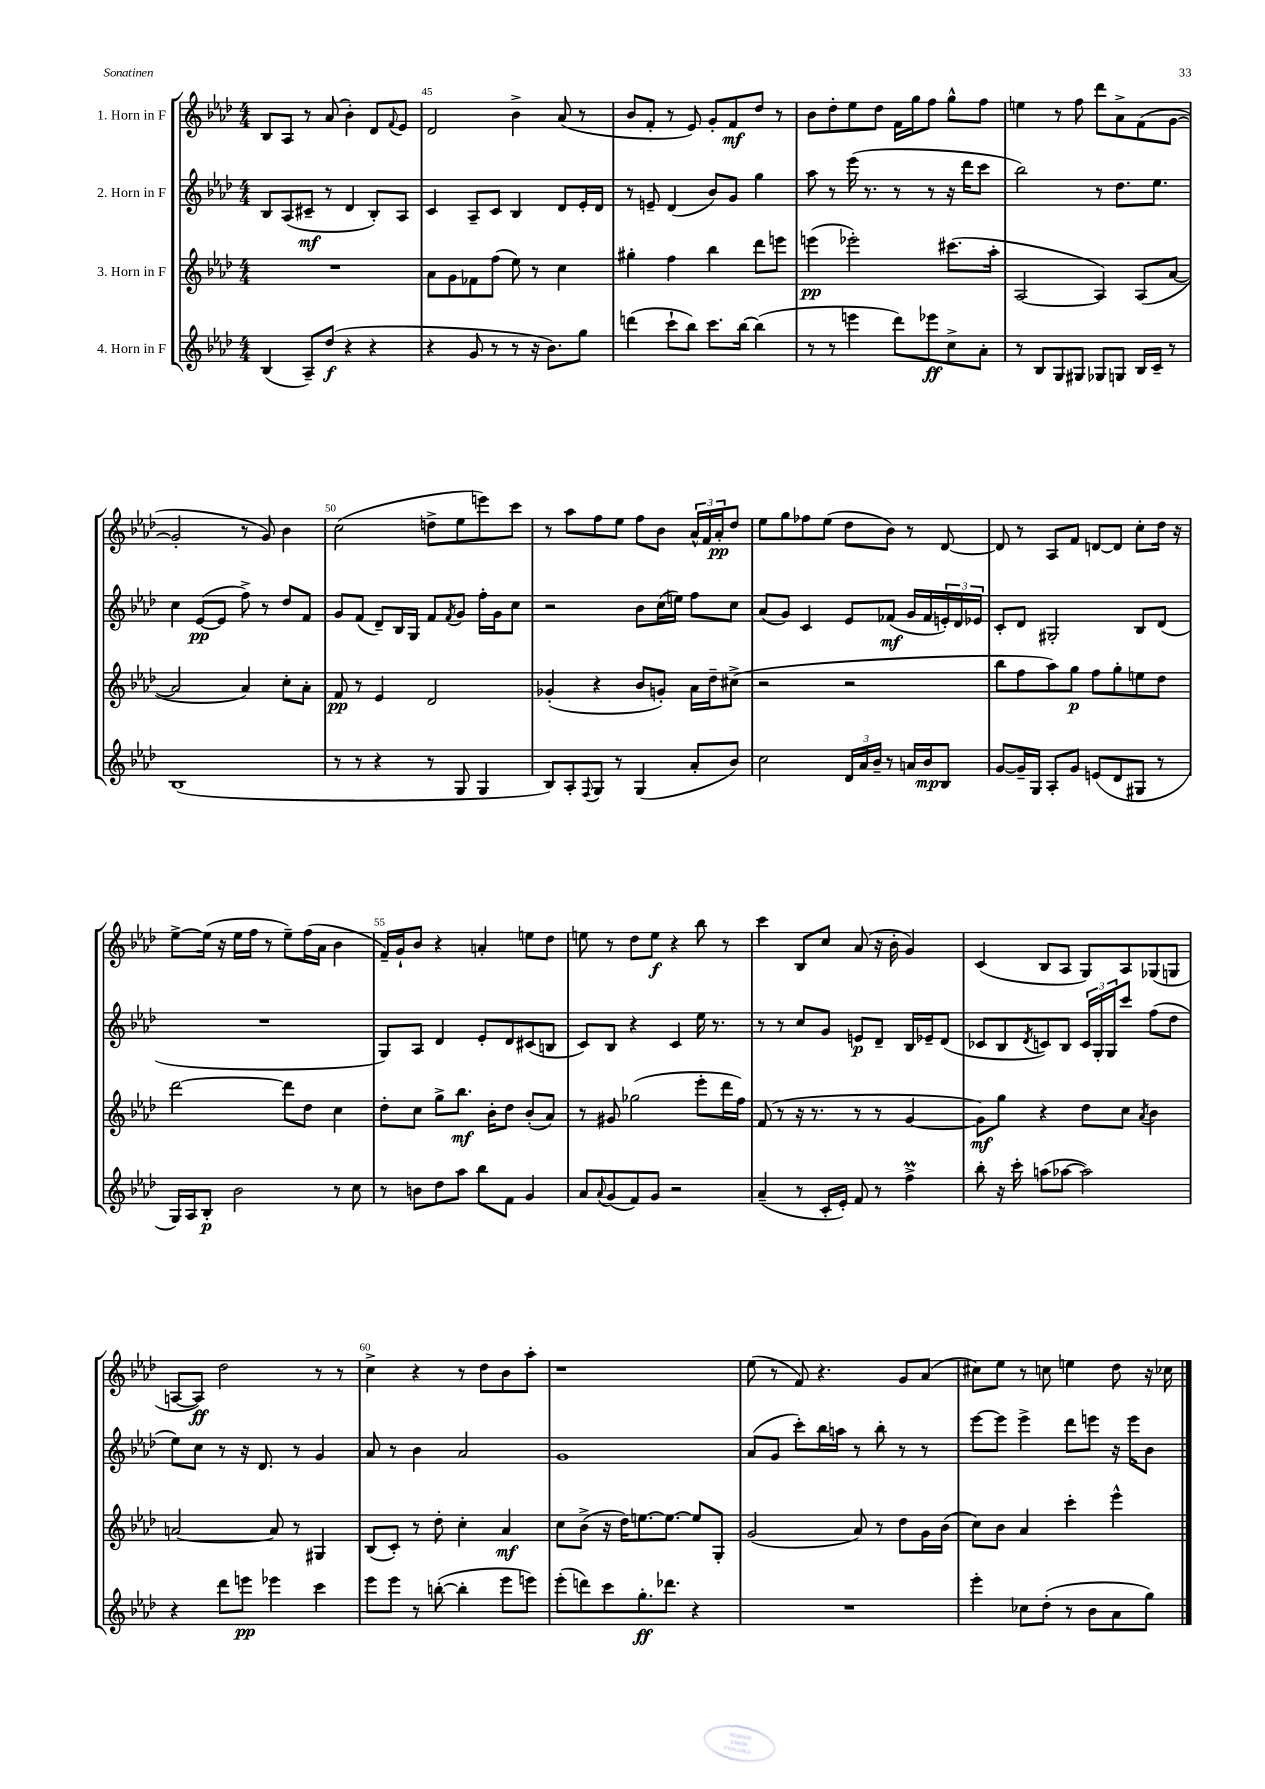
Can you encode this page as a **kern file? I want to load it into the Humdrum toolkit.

**kern	**dynam	**kern	**dynam	**kern	**dynam	**kern	**dynam
*part4	*part4	*part3	*part3	*part2	*part2	*part1	*part1
*staff4	*staff4	*staff3	*staff3	*staff2	*staff2	*staff1	*staff1
*I"4. Horn in F	*	*I"3. Horn in F	*	*I"2. Horn in F	*	*I"1. Horn in F	*
*clefG2	*	*clefG2	*	*clefG2	*	*clefG2	*
*k[b-e-a-d-]	*	*k[b-e-a-d-]	*	*k[b-e-a-d-]	*	*k[b-e-a-d-]	*
*M4/4	*	*M4/4	*	*M4/4	*	*M4/4	*
=44	=44	=44	=44	=44	=44	=44	=44
(4B-/	.	1r	.	8B-/L	.	8B-/L	.
.	.	.	.	(8A-/	.	8A-/J	.
8A-~/L)	.	.	.	8c#X~/J	mf	8r	.
(8dd-/J	f	.	.	8r	.	(8a-/	.
4r	.	.	.	4d-/	.	4b-'\)	.
4r	.	.	.	8B-'/L)	.	8d-/L	.
.	.	.	.	.	.	8qqf/	.
.	.	.	.	8A-/J	.	8e-/J	.
=45	=45	=45	=45	=45	=45	=45	=45
4r	.	8a-\L	.	4c/	.	2d-/	.
.	.	8g\	.	.	.	.	.
8g/	.	8f-X\	.	8A-~/L	.	.	.
8r	.	(8ff\J	.	8c/J	.	.	.
8r	.	8ee-\)	.	4B-/	.	4b-^\	.
16r	.	8r	.	.	.	.	.
8.b-\L)	.	.	.	.	.	.	.
.	.	4cc\	.	8d-/L	.	(8a-/	.
8gg\J	.	.	.	16e-'/L	.	8r	.
.	.	.	.	16d-/JJ	.	.	.
=46	=46	=46	=46	=46	=46	=46	=46
(4dddn\	.	4gg#X'\	.	8r	.	8b-/L	.
.	.	.	.	8en~/	.	8f'/J	.
8ccc`\L	.	4ff\	.	(4d-/	.	8r	.
8bb-\J)	.	.	.	.	.	8e-/)	.
8.ccc\L	.	4bb-\	.	8b-/L)	.	8g'/L	.
.	.	.	.	8g/J	.	8f/	mf
[16bb-\Jk	.	.	.	.	.	.	.
(4bb-\]	.	8ddd-\L	.	4gg\	.	8dd-/J	.
.	.	8eeen\J	.	.	.	8r	.
=47	=47	=47	=47	=47	=47	=47	=47
8r	.	(4eeen\	pp	8aa-\	.	8b-\L	.
8r	.	.	.	8r	.	8dd-'\	.
4eeen\	.	2eee-X'\)	.	(16eee-\	.	8ee-\	.
.	.	.	.	8.r	.	.	.
.	.	.	.	.	.	8dd-\J	.
8ddd-\L)	.	.	.	8r	.	16f\LL	.
.	.	.	.	.	.	16gg\J	.
8eee-X\	ff	.	.	8r	.	8ff\J	.
8cc^\	.	(8.ccc#X\L	.	16r	.	8gg^^\L	.
.	.	.	.	16ddd-\KL	.	.	.
8a-'\J	.	.	.	8ccc\J	.	8ff\J	.
.	.	16aa-'\Jk	.	.	.	.	.
=48	=48	=48	=48	=48	=48	=48	=48
8r	.	[2A-/	.	2bb-\)	.	4een\	.
8B-/L	.	.	.	.	.	.	.
8G/	.	.	.	.	.	8r	.
8G#X/J	.	.	.	.	.	8ff\	.
8G-X/L	.	4A-/])	.	8r	.	8ddd-\L	.
8Gn/J	.	.	.	8.dd-\L	.	8a-^\	.
16B-/LL	.	(8A-/L	.	.	.	(8f\	.
16c~/JJ	.	.	.	8.ee-\J	.	.	.
8r	.	[8a-/J	.	.	.	[8g\J	.
!!LO:LB:g=z
=49	=49	=49	=49	=49	=49	=49	=49
(1B-	.	2a-/]	.	4cc\	.	2g'/]	.
.	.	.	.	([8e-/L	pp	.	.
.	.	.	.	8e-/J]	.	.	.
.	.	4a-/)	.	8ff^\)	.	8r	.
.	.	.	.	8r	.	8g/)	.
.	.	8cc'\L	.	8dd-/L	.	4b-\	.
.	.	8a-'\J	.	8f/J	.	.	.
=50	=50	=50	=50	=50	=50	=50	=50
8r	.	8f/	pp	8g/L	.	(2cc\	.
8r	.	8r	.	(8f/J	.	.	.
4r	.	4e-/	.	8d-~/L)	.	.	.
.	.	.	.	16B-/L	.	.	.
.	.	.	.	16G/JJ	.	.	.
8r	.	2d-/	.	8f/L	.	8ddn^\L	.
.	.	.	.	8qf/	.	.	.
8G/	.	.	.	8g/J	.	8ee-\	.
4G/	.	.	.	16ff'\LL	.	8eeen\)	.
.	.	.	.	16g\J	.	.	.
.	.	.	.	8cc\J	.	8ccc\J	.
=51	=51	=51	=51	=51	=51	=51	=51
8B-/L)	.	(4g-X'/	.	2r	.	8r	.
8A-'/	.	.	.	.	.	8aa-\L	.
8qqF/	.	.	.	.	.	.	.
8G/J	.	4r	.	.	.	8ff\	.
8r	.	.	.	.	.	8ee-\J	.
(4G/	.	8b-/L	.	8b-\L	.	8ff\L	.
.	.	8gn'/J)	.	(16cc\L	.	8b-\J	.
.	.	.	.	16een\JJ)	.	.	.
8a-'/L	.	16a-\LL	.	8ff\L	.	24a-^^/LL	.
.	.	.	.	.	.	24f/	.
.	.	16dd-~\J	.	.	.	.	.
.	.	.	.	.	.	24a-'/J	pp
8b-/J)	.	(8cc#X^\J	.	8cc\J	.	8dd-/J	.
=52	=52	=52	=52	=52	=52	=52	=52
2cc\	.	2r	.	(8a-/L	.	8ee-\L	.
.	.	.	.	8g/J)	.	8gg\	.
.	.	.	.	4c/	.	8ff-X\	.
.	.	.	.	.	.	(8ee-\J	.
24d-/LL	.	2r	.	8e-/L	.	8dd-\L	.
24a-/	.	.	.	.	.	.	.
24b-~/JJ	.	.	.	.	.	.	.
8r	.	.	.	(8f-X/J	mf	8b-\J)	.
16an/LL	.	.	.	16g/LL	.	8r	.
16b-/J	mp	.	.	16f-/	.	.	.
8B-/J	.	.	.	24en'/)	.	[8d-/	.
.	.	.	.	24d-/	.	.	.
.	.	.	.	24e-X/JJ	.	.	.
=53	=53	=53	=53	=53	=53	=53	=53
[8g/L	.	8bb-\L	.	8c'/L	.	8d-/]	.
16g~/L]	.	8ff\	.	8d-/J	.	8r	.
16G/JJ	.	.	.	.	.	.	.
8A-'/L	.	8aa-\)	.	2G#X'/	.	8A-/L	.
8g/J	.	8gg\J	p	.	.	8f/J	.
(8en/L	.	8ff\L	.	.	.	[8dn/L	.
8d-/	.	8gg'\	.	.	.	8d/J]	.
8G#X/J	.	8een\	.	8B-/L	.	8cc'\L	.
8r	.	8dd-\J	.	(8d-/J	.	16dd-\Jk	.
.	.	.	.	.	.	16r	.
!!LO:LB:g=z
=54	=54	=54	=54	=54	=54	=54	=54
16G/LL)	.	[2ddd-\	.	1r	.	[8ee-^\L	.
16A-/J	.	.	.	.	.	.	.
8B-'/J	p	.	.	.	.	(16ee-\Jk]	.
.	.	.	.	.	.	16r	.
2b-\	.	.	.	.	.	16ee-\LL	.
.	.	.	.	.	.	16ff\JJ	.
.	.	.	.	.	.	8r	.
.	.	8ddd-\L]	.	.	.	8ee-~\L)	.
.	.	8dd-\J	.	.	.	(16ff\L	.
.	.	.	.	.	.	16a-\JJ	.
8r	.	4cc\	.	.	.	4b-\	.
8cc\	.	.	.	.	.	.	.
=55	=55	=55	=55	=55	=55	=55	=55
8r	.	8dd-'\L	.	8G/L)	.	16f~/LL)	.
.	.	.	.	.	.	16g`/J	.
8bn\L	.	8cc\J	.	8A-/J	.	8b-/J	.
8dd-\	.	8gg^\L	.	4d-/	.	4r	.
8aa-\J	.	8.bb-\J	mf	.	.	.	.
8bb-\L	.	.	.	8e-'/L	.	4an'/	.
.	.	16b-'\KL	.	.	.	.	.
8f\J	.	8dd-\J	.	8d-/	.	.	.
4g/	.	(8b-'/L	.	(8c#X/	.	8een\L	.
.	.	8a-/J)	.	8Bn/J	.	8dd-\J	.
=56	=56	=56	=56	=56	=56	=56	=56
8a-/L	.	8r	.	8c/L)	.	8een\	.
8qqa-/	.	.	.	.	.	.	.
(8g/	.	8g#X/	.	8B-/J	.	8r	.
8f/)	.	(2gg-X\	.	4r	.	8dd-\L	.
8g/J	.	.	.	.	.	8ee\J	f
2r	.	.	.	4c/	.	4r	.
.	.	8eee-'\L	.	16ee-\	.	8bb-\	.
.	.	.	.	8.r	.	.	.
.	.	16ddd-\L	.	.	.	8r	.
.	.	16ff\JJ)	.	.	.	.	.
=57	=57	=57	=57	=57	=57	=57	=57
(4a-~/	.	(8f/	.	8r	.	4ccc\	.
.	.	8r	.	8r	.	.	.
8r	.	16r	.	8cc/L	.	8B-/L	.
.	.	8.r	.	.	.	.	.
16c'/LL	.	.	.	8g/J	.	8cc/J	.
16e-'/JJ)	.	.	.	.	.	.	.
8f/	.	8r	.	8en/L	p	(8a-/	.
8r	.	8r	.	8d-~/J	.	16r	.
.	.	.	.	.	.	16b-'\	.
4ffM^\	.	[4g/	.	16B-/LL	.	4g/)	.
.	.	.	.	16e-X~/J	.	.	.
.	.	.	.	(8d-/J	.	.	.
=58	=58	=58	=58	=58	=58	=58	=58
8bb-'\	.	8g\L])	mf	8c-X/L	.	(4c/	.
16r	.	8gg\J	.	8B-/	.	.	.
16ccc'\	.	.	.	.	.	.	.
.	.	.	.	8qd-/	.	.	.
(8aan\L	.	4r	.	8cn/)	.	8B-/L	.
[8aa-X\J	.	.	.	8B-/J	.	8A-/J	.
2aa-\])	.	8dd-\L	.	24c/LL	.	8G/L)	.
.	.	.	.	24G'/	.	.	.
.	.	.	.	24G/J	.	.	.
.	.	8cc\J	.	8ccc/J	.	8A-/	.
.	.	8qa-/	.	.	.	.	.
.	.	4b-\	.	(8ff\L	.	(8G-X/	.
.	.	.	.	8dd-\J	.	8Gn/J	.
!!LO:LB:g=z
=59	=59	=59	=59	=59	=59	=59	=59
4r	.	[2an/	.	8ee-\L)	.	[8An/L	.
.	.	.	.	8cc\J	.	8A/J])	ff
8ddd-\L	.	.	.	8r	.	2dd-\	.
8eeen\J	pp	.	.	16r	.	.	.
.	.	.	.	8.d-/	.	.	.
4eee-X\	.	8a/]	.	.	.	.	.
.	.	8r	.	8r	.	.	.
4ccc\	.	4G#X/	.	4g/	.	8r	.
.	.	.	.	.	.	8r	.
=60	=60	=60	=60	=60	=60	=60	=60
8eee-\L	.	(8B-/L	.	8a-/	.	4cc^\	.
8eee-\J	.	8c'/J)	.	8r	.	.	.
8r	.	8r	.	4b-\	.	4r	.
([8bbn'\	.	8dd-'\	.	.	.	.	.
4bb'\]	.	4cc'\	.	2a-/	.	8r	.
.	.	.	.	.	.	8dd-\L	.
8eee-\L	.	4a-/	mf	.	.	8b-\	.
8eeen\J)	.	.	.	.	.	8aa-'\J	.
=61	=61	=61	=61	=61	=61	=61	=61
(8eee-'\L	.	8cc\L	.	1g	.	1r	.
8dddn\)	.	(8b-^\J	.	.	.	.	.
8ccc\	.	16r	.	.	.	.	.
.	.	16dd-\KL)	.	.	.	.	.
8.gg'\	ff	[8.een\	.	.	.	.	.
8.ddd-X\J	.	8.ee\J_	.	.	.	.	.
4r	.	8ee/L]	.	.	.	.	.
.	.	8G'/J	.	.	.	.	.
=62	=62	=62	=62	=62	=62	=62	=62
1r	.	(2g/	.	(8a-/L	.	(8ee-\	.
.	.	.	.	8g/J	.	8r	.
.	.	.	.	8ccc'\L)	.	8f/)	.
.	.	.	.	16bb-\L	.	4.r	.
.	.	.	.	16aan\JJ	.	.	.
.	.	8a-/)	.	8r	.	.	.
.	.	8r	.	8bb-'\	.	.	.
.	.	8dd-\L	.	8r	.	8g/L	.
.	.	16g\L	.	8r	.	(8a-/J	.
.	.	(16b-\JJ	.	.	.	.	.
=63	=63	=63	=63	=63	=63	=63	=63
4eee-'\	.	8cc\L)	.	[8eee-\L	.	8cc#X\L)	.
.	.	8b-\J	.	8eee-\J]	.	8ee-\J	.
8cc-X\L	.	4a-/	.	4eee-^\	.	8r	.
(8dd-'\J	.	.	.	.	.	8ccn\	.
8r	.	4ccc'\	.	8ddd-\L	.	4een\	.
8b-\L	.	.	.	8eeen\J	.	.	.
8a-\	.	4eee-^^\	.	16r	.	8dd-\	.
.	.	.	.	16eee\KL	.	.	.
8gg\J)	.	.	.	8b-\J	.	16r	.
.	.	.	.	.	.	16cc-X\	.
==	==	==	==	==	==	==	==
*-	*-	*-	*-	*-	*-	*-	*-
